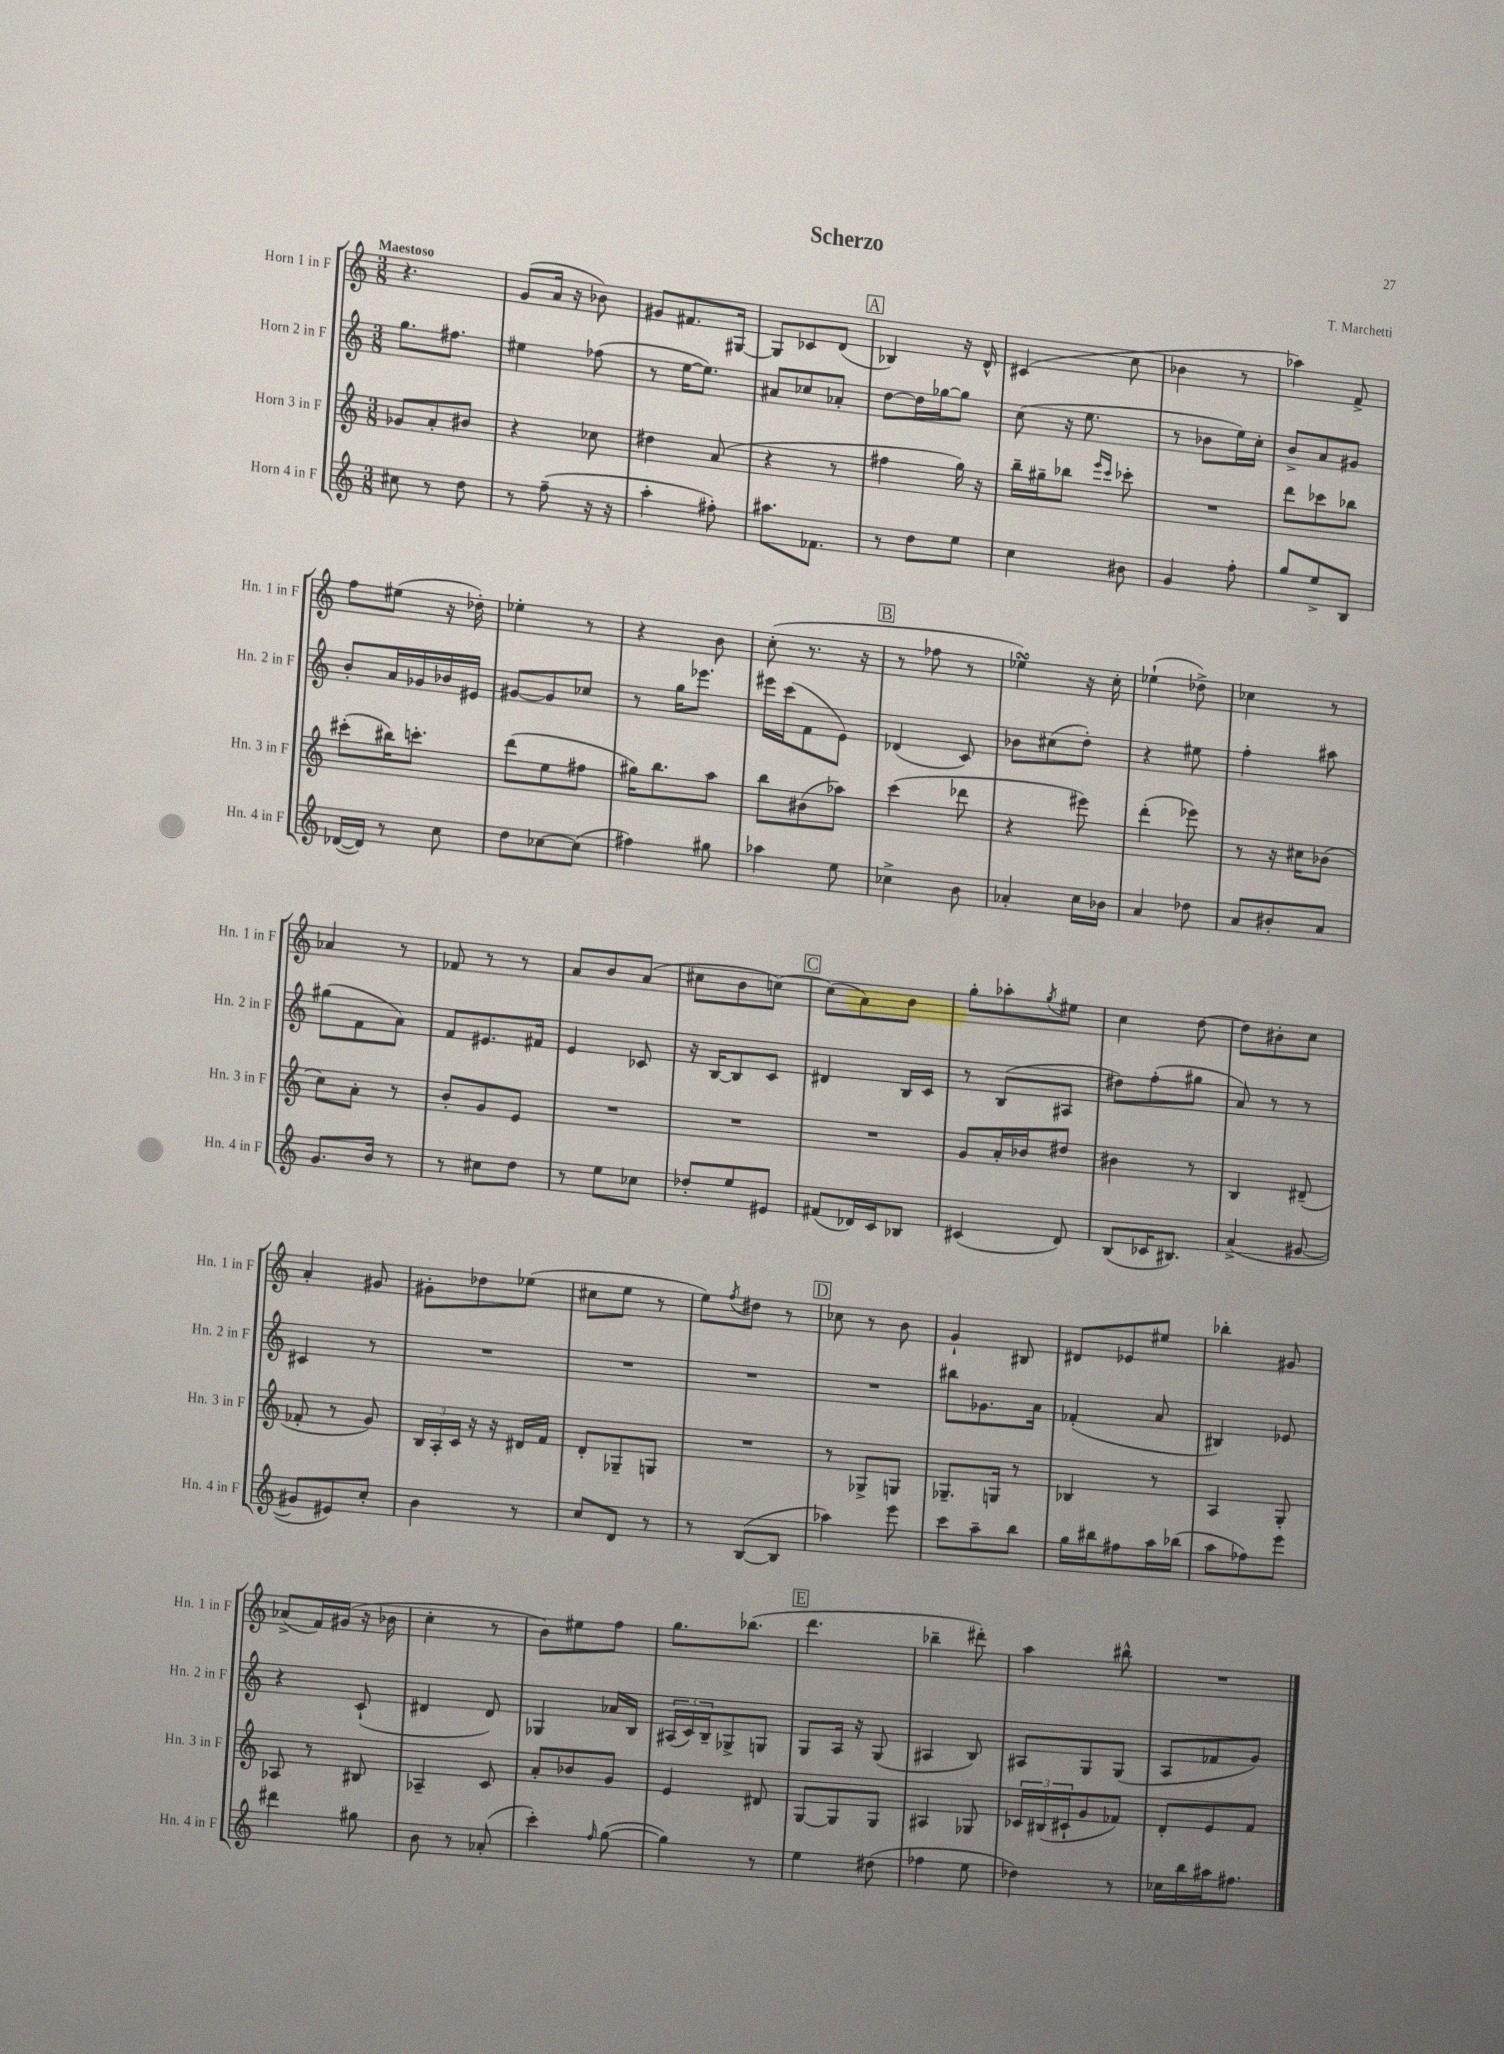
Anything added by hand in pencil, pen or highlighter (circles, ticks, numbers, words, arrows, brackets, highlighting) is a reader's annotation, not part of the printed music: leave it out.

**kern	**kern	**kern	**kern
*staff4	*staff3	*staff2	*staff1
*clefG2	*clefG2	*clefG2	*clefG2
*k[]	*k[]	*k[]	*k[]
*M3/8	*M3/8	*M3/8	*M3/8
8cc#	8g-	8.gg	4.r
8r	8a'	.	.
.	.	8.ff#	.
8dd	8b#	.	.
=	=	=	=
8r	4r	4ee#	(8g
(8ff~	.	.	16a
.	.	.	16r
16r	8cc-	(8ff-	8b-)
16r	.	.	.
=	=	=	=
4aa'	4dd#	8r	8g#
.	.	[16ee	8.f#
.	.	8.ee])	.
8ff#')	(8a	.	.
.	.	.	[16G#
=	=	=	=
8.aa#	4r	8a#	8G#]
.	.	8cc-	8c-
8.f-	.	.	.
.	8r	8a-'	(8d
=	=	=	=
8r	4ff#	[8dd	4B-)
8dd	.	16dd]	.
.	.	[16gg-	.
8ee	16gg)	8gg-]	16r
.	16r	.	16d^^
=	=	=	=
4cc	16bb~	(8cc	(4c#
.	16gg#~	.	.
.	8bb-	16r	.
.	.	8.ee	.
.	16qqeee	.	.
.	16qqccc	.	.
8b#	8ccc-'	.	8cc
=	=	=	=
4g	4.r	8r	4b-
.	.	8b-	.
8ff'	.	16ee)	8r
.	.	16cc'	.
=	=	=	=
8gg	8ddd	8b^	4aa-)
8ee^	8ccc-	8a	.
8B	8bb-	8g#	8f^
=	=	=	=
([16d-	(8ccc#'	8b'	8ff
16d-])	.	.	.
8r	16bb#)	16a	(8ee#
.	8.ccc'	16g-	.
8cc	.	16b-	16r
.	.	16e#	16dd-')
=	=	=	=
8dd	(8ddd	[8g#	4ee-'
[8cc-	8ee	8g#]	.
(8cc-]	8ff#	8cc-	8r
=	=	=	=
4ff#)	16gg#)	8r	4r
.	8.bb	.	.
.	.	16gg	.
.	.	8.eee-	.
8gg#	8aa	.	8b
=	=	=	=
4aa-	8bb	16eee#	(8cc'
.	.	(16ccc	.
.	(8b#	8f	8.r
8ee	8aa-)	8e)	.
.	.	.	16r
=	=	=	=
4cc-^	(4ccc	(4d-	8r
.	.	.	8ff-
8b	8ddd-	8c)	8r
=	=	=	=
4a-'	4r	8b-	4ee-)
.	.	(8cc#	.
16cc	8eee#)	8dd')	16r
16b-	.	.	16cc'
=	=	=	=
4a	(4ddd'	4r	(4ee-`
8dd-	8eee-)	8ee#	8dd-^)
=	=	=	=
8a	8r	4ff'	4cc-
8b#'	16r	.	.
.	16cc#	.	.
8a	(8b-	8aa#	8r
=	=	=	=
8.g	8cc)	(8gg#	4a-
.	8a'	8f	.
16b	.	.	.
8r	8r	8a)	8r
=	=	=	=
8r	8b'	8f	8f-
8cc#	8g	8.e#	8r
8dd	8e	.	8r
.	.	16f#	.
=	=	=	=
8r	4.r	4e	8a
8ee	.	.	8b
8cc-	.	8c-	(8a
=	=	=	=
8dd-'	4.r	16r	8cc#
.	.	[16B	.
8ee	.	8B]	8b
8e#	.	8c	[8cc)
=	=	=	=
(8f#	4.r	4d#	(8cc]
16d-)	.	.	8a)
16c	.	.	.
8B-	.	16B	8b
.	.	16c	.
=	=	=	=
(4c#	8g	8r	8gg'
.	16a'	(8B	8aa-'
.	16b-	.	.
.	.	.	8qgg
8d)	8dd#	8A#	8ee#
=	=	=	=
(8B	4b#	8dd#)	4cc
16c-	.	(8ff'	.
8.B#)	.	.	.
.	8r	8gg#	[8dd
=	=	=	=
(4a^	4B	8a)	8dd]
.	.	8r	8b#'
[8g#	(8d#~	8r	8cc
=	=	=	=
8g#]	8f-'	4c#	4a'
8e#)	8r	.	.
8cc'	8g)	8r	8g#
=	=	=	=
4b	24B	4.r	8g#'
.	24A'	.	.
.	24c	.	.
.	16r	.	8dd-
.	16r	.	.
8r	16d#	.	(8ee-
.	16f	.	.
=	=	=	=
8cc	8d'	4.r	8cc#
8d	8G-~	.	8ee
8r	8G	.	8r
=	=	=	=
8r	4.r	4.r	8ee)
.	.	.	8qff
([8B	.	.	8dd#
8B]	.	.	8r
=	=	=	=
4aa-)	8r	4.r	8cc-
.	8G-^	.	8r
8eee	8G	.	8b
=	=	=	=
8ccc	8.G-~	8bb#	4g`
8aa~	.	8.g-	.
.	16G	.	.
8bb	8r	.	8B#
.	.	16a	.
=	=	=	=
16gg	4B-	(4f-'	8d#
16bb#	.	.	.
8ff#	.	.	8e-
16aa	8r	8a	8ee#
(16bb-	.	.	.
=	=	=	=
8aa	4A	4B#)	4bb-'
8ff-)	.	.	.
8eee	8G'	8e-	8g#
=	=	=	=
4ddd#	8A-	4r	(8a-^
.	8r	.	16f)
.	.	.	(16g#
8gg#	8B#	(8c`	16r
.	.	.	16b-
=	=	=	=
8b	4A-~	4d#	4cc'
8r	.	.	.
(8a-'	8c	8d#)	8r
=	=	=	=
4ccc')	8a'	4G-	8b)
.	8b-	.	8ee#
16qqff	.	.	.
([8gg	8g	16a-	8ff
.	.	16B	.
=	=	=	=
4gg])	4e	(24A#	8.gg
.	.	24c)	.
.	.	24B~	.
.	.	8G-^	.
.	.	.	(8.bb-
8r	8d#	8G	.
=	=	=	=
4ee	[8G	8G	4.ddd
.	8G]	16A	.
.	.	16r	.
(8dd#	8G	(8G	.
=	=	=	=
4ff-	4A#	4A#	4bb-~
8ee	8G-	8B)	8ddd#')
=	=	=	=
4dd-)	24c-	8A#	4aa
.	(24B#	.	.
.	24c#`	.	.
.	8g	8G	.
8r	8f-)	(8G	8bb#^^
=	=	=	=
16cc-	8d'	8A	4.r
16bb	.	.	.
16aa#	8e	8f-	.
8.ff#	.	.	.
.	8f	8g)	.
==	==	==	==
*-	*-	*-	*-
